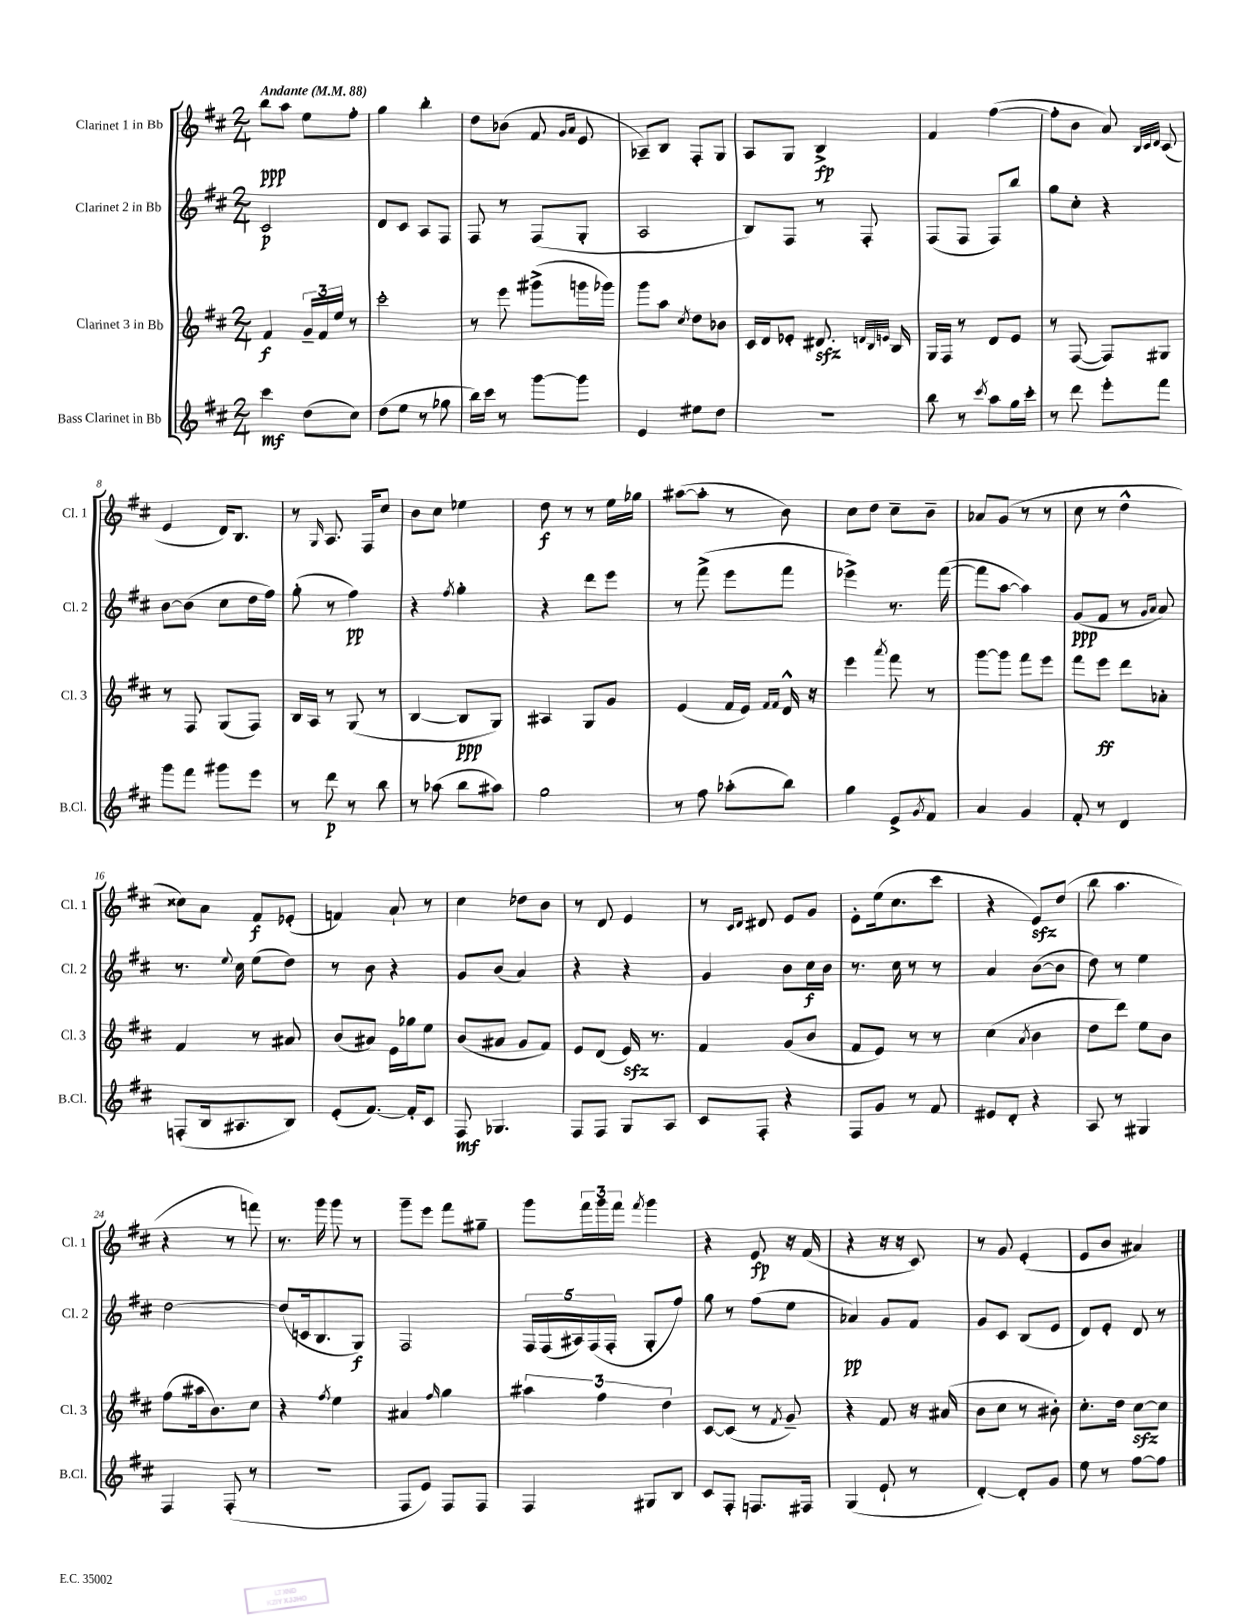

**kern	**kern	**kern	**kern
*staff4	*staff3	*staff2	*staff1
*clefG2	*clefG2	*clefG2	*clefG2
*k[f#c#]	*k[f#c#]	*k[f#c#]	*k[f#c#]
*M2/4	*M2/4	*M2/4	*M2/4
*MM88	*MM88	*MM88	*MM88
4ccc#	4f#	2c#	8bb
.	.	.	8aa
(8dd	24g~	.	8ee
.	24f#	.	.
.	24ee	.	.
8cc#)	8r	.	8ff#'
=	=	=	=
(8dd	2ccc#'	8d	4gg
8ee	.	8c#	.
8r	.	8A	4bb'
8gg-	.	8F#	.
=	=	=	=
16bb)	8r	8F#	8dd
16ccc#	.	.	.
8r	8eee	8r	(8b-
[8ggg	(8ggg#^	(8F#	8f#
.	.	.	16qqg
.	.	.	16qqa
8ggg]	16ggg	8G'	8e
.	16ggg-)	.	.
=	=	=	=
4e	8ggg	2A	8A-~)
.	8aa	.	8B
.	8qcc#	.	.
8ee#	8dd	.	8F#'
8dd	8b-	.	8G
=	=	=	=
2r	16c#	8B)	8A
.	16d	.	.
.	8e-'	8F#	8G
.	8.d#	8r	4B^
.	.	8F#'	.
.	32qqd	.	.
.	32qqB	.	.
.	32qqe	.	.
.	16B	.	.
=	=	=	=
8bb	16G	(8F#	4f#
.	16F#	.	.
8r	8r	8F#	.
8qccc#	.	.	.
8aa	8d	8F#)	([4ff#
16gg	8e	8bb	.
16ccc#'	.	.	.
=	=	=	=
8r	8r	8gg	8ff#']
8ddd	([8F#	8cc#'	8b
8eee'	8F#])	4r	8a)
.	.	.	32qqB
.	.	.	32qqc#
.	.	.	32qqd
8fff#	8G#	.	(8c#
=	=	=	=
8ggg	8r	[8b	4e
8fff#	8F#	(8b]	.
8ggg#	(8G	8cc#	16d)
.	.	.	8.B
8eee	8F#)	16dd	.
.	.	16ff#)	.
=	=	=	=
8r	16B	(8gg'	8r
.	16A	.	.
.	.	.	16qqG
8ddd	8r	8r	8.A
8r	(8G	4ff#)	.
.	.	.	16F#
8bb	8r	.	8cc#
=	=	=	=
8r	[4B	4r	8b
(8aa-	.	.	8cc#
.	.	8qff#	.
8bb	8B]	4gg'	4ee-
8aa#)	8G)	.	.
=	=	=	=
2gg	4A#	4r	8dd
.	.	.	8r
.	8G	8ddd	8r
.	8g	8eee	16ee
.	.	.	16gg-
=	=	=	=
8r	(4e	8r	([8aa#
8ff#	.	(8fff#^	8aa#']
(8aa-'	16f#	8eee	8r
.	16e)	.	.
.	16qqf#	.	.
.	16qqf#	.	.
8bb)	16d^^	8fff#	8b)
.	16r	.	.
=	=	=	=
4gg	4eee	4eee-^)	8cc#
.	.	.	8dd
.	8qaaa	.	.
8e^	8fff#	8.r	8cc#~
8qg	.	.	.
8f#	8r	.	8b~
.	.	([16fff#	.
=	=	=	=
4a	[8ggg	8fff#]	8a-
.	8ggg]	[8aa	(8g
4g	8fff#	4aa])	8r
.	8eee	.	8r
=	=	=	=
8f#'	8fff#	(8g	8cc#
8r	8eee	8f#	8r
4d	8ddd	8r	4dd^^
.	.	16qqg	.
.	.	16qqa	.
.	8a-'	8a)	.
=	=	=	=
(8F'	4f#	8.r	8cc##)
16B	.	.	8a
.	.	8qqee	.
8.A#	.	16cc#	.
.	8r	(8ee	8f#
8B)	8a#	8dd)	(8e-'
=	=	=	=
(8e'	(8b	8r	4f)
[8.f#)	8a#)	8b	.
.	16e	4r	8a`
16f#']	16gg-	.	.
8c#	8ee	.	8r
=	=	=	=
8F#	(8b	8g	4cc#
4.G-	8a#	(8b	.
.	8g	4a)	8dd-
.	8f#)	.	8b
=	=	=	=
8F#	8e	4r	8r
8F#	(8d	.	8d
8G	16e)	4r	4e
.	8.r	.	.
8A	.	.	.
=	=	=	=
8c#	4f#	4g	8r
.	.	.	16qqc#
.	.	.	16qqd
8F#'	.	.	8d#
4r	(8g	8b	8e
.	8b	16cc#	8g
.	.	16b	.
=	=	=	=
8F#	8f#	8.r	8e'
8g	8e)	.	(16ee
.	.	16cc#	8.cc#
8r	8r	8r	.
8f#	8r	8r	8ccc#
=	=	=	=
8e#	(4cc#	4a	4r
8d'	.	.	.
.	8qa	.	.
4r	4b	([8b	8e)
.	.	8b]	(8dd
=	=	=	=
8A	8dd	8dd)	8bb
8r	8ddd)	8r	4.aa
4G#	8ee	4ee	.
.	8b	.	.
=	=	=	=
4F#	(8ff#	[2dd	4r
.	16aa#	.	.
.	8.b)	.	.
(8F#'	.	.	8r
8r	8cc#	.	8fff)
=	=	=	=
2r	4r	(8dd]	8.r
.	.	16c	.
.	.	8.B	16ggg
.	8qff#	.	.
.	4ee	.	8ggg
.	.	8G)	8r
=	=	=	=
8F#	4a#	2F#	8ggg~
8e)	.	.	8eee
.	16qqff#	.	.
8F#	4gg	.	8fff#
8F#	.	.	8gg#~
=	=	=	=
4F#	6aa#	20F#	8ggg
.	.	(20F#	.
.	.	20A#)	.
.	.	.	24fff#
.	.	(20F#	.
.	6ff#	.	24ggg
.	.	20F#'	.
.	.	.	24fff#
.	.	.	8qfff#
8G#	.	8G'	4ggg
.	6dd	.	.
8B	.	8ff#)	.
=	=	=	=
8c#	[8c#	8gg	4r
8F#'	(8c#]	8r	.
8.F	8r	(8ff#	8e
.	8qf#	.	.
.	8g~)	8ee	16r
16F#	.	.	(16f#
=	=	=	=
(4G	4r	4a-)	4r
8e`	8f#	8g	16r
.	.	.	16r
8r	16r	8f#	8c#)
.	(16a#	.	.
=	=	=	=
[4d')	8b	8g	8r
.	8cc#	8c#	8g
8d']	8r	(8B	(4e'
8g	8b#')	8e	.
=	=	=	=
8ee	8.cc#'	8d)	8e
8r	.	8e'	8b
.	16dd	.	.
[8ff#	[8cc#	8d	4a#)
8ff#]	8cc#]	8r	.
==	==	==	==
*-	*-	*-	*-
